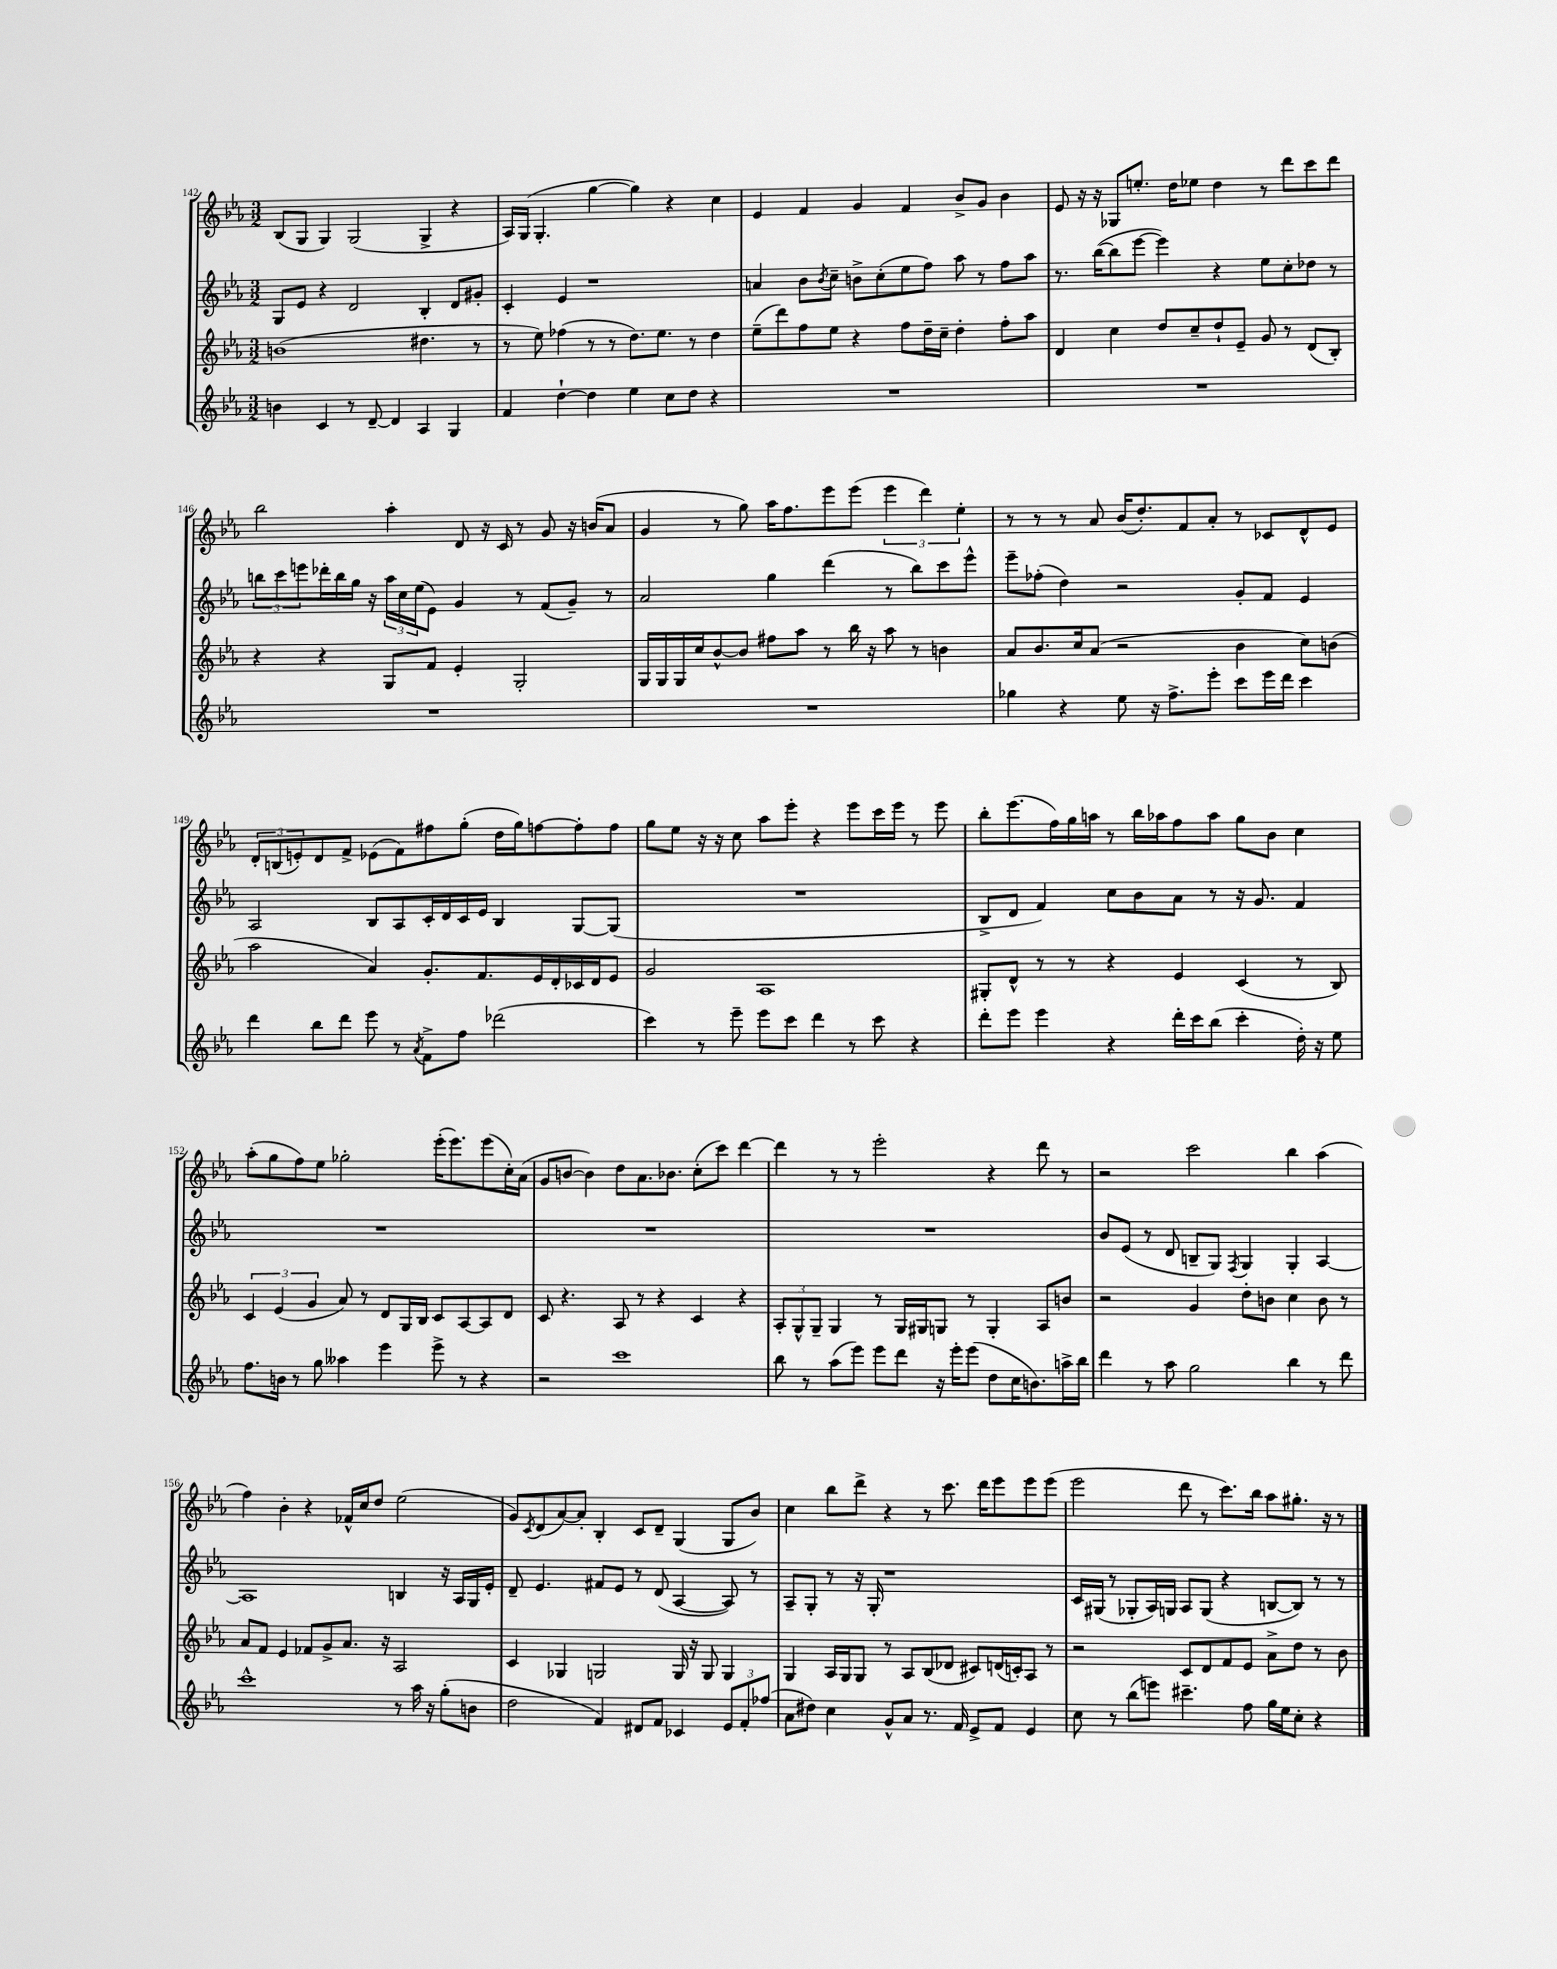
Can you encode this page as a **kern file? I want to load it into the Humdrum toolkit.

**kern	**kern	**kern	**kern
*part4	*part3	*part2	*part1
*staff4	*staff3	*staff2	*staff1
*clefG2	*clefG2	*clefG2	*clefG2
*k[b-e-a-]	*k[b-e-a-]	*k[b-e-a-]	*k[b-e-a-]
*M3/2	*M3/2	*M3/2	*M3/2
=142	=142	=142	=142
4bn\	(1bn	8G/L	(8B-/L
.	.	8e-/J	8G/J
4c/	.	4r	4G/)
8r	.	2d/	(2G/
[8d~/	.	.	.
4d/]	.	.	.
4A-/	4.dd#X\	4B-'/	4G^/
4G/	.	8d/L	4r
.	8r	8g#X'/J	.
=143	=143	=143	=143
4f/	8r	4c'/	16A-/LL)
.	.	.	(16G/JJ
.	8ee-\)	.	4.G'/
[4dd`\	(4ff-X\	4e-/	.
4dd\]	8r	1r	[4gg\
.	8r	.	.
4ee-\	8.dd\L)	.	4gg\])
.	8.ee-\J	.	.
8cc\L	.	.	4r
8dd\J	8r	.	.
4r	4dd\	.	4cc\
=144	=144	=144	=144
1.r	(8ee-~\L	4an/	4e-/
.	8ddd\)	.	.
.	8ff\	8b-\L	4f/
.	.	8qb-/	.
.	8ee-\J	8cc~\J	.
.	4r	8bn^\L	4g/
.	.	(8cc'\	.
.	8ff\L	8ee-\	4f/
.	16dd~\L	8ff\J)	.
.	16cc~\JJ	.	.
.	4dd'\	8aa-\	8b-^/L
.	.	8r	8g/J
.	8ff'\L	8ff\L	4b-\
.	8aa-\J	8aa-\J	.
=145	=145	=145	=145
1.r	4d/	8.r	8e-/
.	.	.	16r
.	.	([16bb-\KL	16r
.	4cc\	8bb-\]	8G-X/L
.	.	[8eee-\J	8.een'/J
.	8dd/L	4eee-\])	.
.	.	.	16dd\KL
.	8cc~/	.	8ee-X\J
.	8dd`/	4r	4dd\
.	8e-~/J	.	.
.	8g/	8ee-\L	8r
.	8r	8cc'\	8ddd\L
.	(8d/L	8dd-X\J	8ccc\
.	8B-'/J)	8r	8ddd\J
!!LO:LB:g=z
=146	=146	=146	=146
1.r	4r	12bbn\L	2bb-\
.	.	12ccc\	.
.	.	12eeen\	.
.	4r	16ddd-X'\L	.
.	.	16bb\	.
.	.	16gg\JJ	.
.	.	16r	.
.	8G/L	24aa-\LL	4aa-'\
.	.	24cc\	.
.	.	(24ee-\J	.
.	8f/J	8e-\J)	.
.	4e-'/	4g/	8d/
.	.	.	16r
.	.	.	16c/
.	2G'/	8r	8r
.	.	(8f/L	8g/
.	.	8g~/J)	16r
.	.	.	(16bn/KL
.	.	8r	8a-/J
=147	=147	=147	=147
1.r	16G/LL	2a-/	4g/
.	16G/	.	.
.	16G/	.	.
.	16cc/J	.	.
.	[8b-^^/	.	8r
.	8b-/J]	.	8gg\)
.	8ff#X\L	4gg\	16aa-\KL
.	.	.	8.ff\
.	8aa-\J	.	.
.	8r	(4ddd\	8eee-\
.	16bb-\	.	(8eee-\J
.	16r	.	.
.	8aa-\	8r	6eee-\
.	8r	8bb-\L)	.
.	.	.	6ddd\)
.	4bn\	8ccc\	.
.	.	.	6ee-'\
.	.	8eee-^^\J	.
=148	=148	=148	=148
4gg-X\	8a-/L	8eee-~\L	8r
.	8.b-/	(8ff-X'\J	8r
4r	.	4dd\)	8r
.	16cc/k	.	.
.	(8a-/J	.	8a-/
8ee-\	2r	2r	(16b-/KL
.	.	.	8.dd'/)
16r	.	.	.
8.ff^\L	.	.	.
.	.	.	8f/
8eee-'\J	.	.	8a-'/J
8ccc\L	4b-\	8g'/L	8r
16eee-\L	.	8f/J	8c-X/L
16ddd\JJ	.	.	.
4ccc\	8cc\L)	4e-/	8d^^/
.	(8bn\J	.	8e-/J
!!LO:LB:g=z
=149	=149	=149	=149
4ddd\	2aa-\	2A-/	12d'/L
.	.	.	(12Bn/
.	.	.	12en'/)
8bb-\L	.	.	8d/
8ddd\J	.	.	8f^/J
8eee-\	4a-/)	8B-/L	(8e-X\L
8r	.	8A-/	8f\)
8qa-/	.	.	.
8f^\L	8.g'/L	16c'/L	8ff#X\
.	.	16d/	.
8ff\J	.	16c/	(8gg'\J
.	8.f/	16e-/JJ	.
(2ddd-X\	.	4B-/	16dd\LL
.	.	.	16gg\J)
.	16e-/L	.	[8ffn\
.	16d'/	.	.
.	16c-X/	[8G/L	8ff'\]
.	16d/J	.	.
.	8e-/J	(8G/J]	8ff\J
=150	=150	=150	=150
4ccc\)	2g/	1.r	8gg\L
.	.	.	8ee-\J
8r	.	.	16r
.	.	.	16r
8eee-~\	.	.	8cc\
8eee-\L	1A-	.	8aa-\L
8ccc\J	.	.	8eee-'\J
4ddd\	.	.	4r
8r	.	.	8eee-\L
8ccc\	.	.	16ccc\L
.	.	.	16eee-\JJ
4r	.	.	8r
.	.	.	8eee-\
=151	=151	=151	=151
8ddd'\L	8G#X'/L	8B-^/L	8bb-'\L
8eee-\J	8d^^/J	8d/J	(8.eee-\
4eee-\	8r	4f/)	.
.	.	.	16ff\L)
.	8r	.	16gg\
.	.	.	16aan\JJ
4r	4r	8cc\L	8r
.	.	8b-\	16bb-\LL
.	.	.	16aa-X\J
16ddd'\LL	4e-/	8a-\J	8ff\
16ccc\J	.	.	.
(8bb-\J	.	8r	8aa-\J
4ccc'\	(4c/	16r	8gg\L
.	.	8.g/	.
.	.	.	8b-\J
16dd'\)	8r	4f/	4cc\
16r	.	.	.
8ee-\	8B-/)	.	.
!!LO:LB:g=z
=152	=152	=152	=152
8.ff\L	6c/	1.r	(8aa-'\L
.	.	.	8gg\
.	(6e-/	.	.
16bn\Jk	.	.	.
8r	.	.	8ff\)
.	6g/	.	.
8gg\	.	.	8ee-\J
4aa--X\	8a-/)	.	2gg-X'\
.	8r	.	.
4eee-\	8d/L	.	.
.	16G/L	.	.
.	16B-/JJ	.	.
8eee-^\	8c/L	.	(16eee-'\KL
.	.	.	8.eee-\)
8r	[8A-/	.	.
4r	8A-/]	.	(8eee-\
.	8d/J	.	16cc'\L)
.	.	.	(16a-\JJ
=153	=153	=153	=153
2r	8c/	1.r	8g/L
.	4.r	.	[8bn/J
.	.	.	4b\])
1ccc	8A-/	.	8dd\L
.	8r	.	8.a-\
.	4r	.	.
.	.	.	8.b-X\J
.	4c/	.	(8cc'\L
.	.	.	8ccc\J)
.	4r	.	[4ddd\
=154	=154	=154	=154
8bb-\	12A-'/L	1.r	4ddd\]
.	12G^^/	.	.
8r	.	.	.
.	12G~/J	.	.
(8aa-\L	4G/	.	8r
8eee-\J)	.	.	8r
8eee-\L	8r	.	2eee-'\
8ddd\J	16G/LL	.	.
.	16G#X/J	.	.
16r	8Gn/J	.	.
16eee-'\KL	.	.	.
(8eee-\J	8r	.	.
8dd\L	4G'/	.	4r
16cc\K	.	.	.
8.bn\)	.	.	.
.	8A-/L	.	8ddd\
16aan^\L	8bn/J	.	8r
16bb-\JJ	.	.	.
=155	=155	=155	=155
4ddd\	2r	8b-/L	2r
.	.	(8e-/J	.
8r	.	8r	.
8aa-\	.	8d/	.
2gg\	4g/	8Bn~/L	2ccc\
.	.	8G/J)	.
.	.	8qF/	.
.	8dd'\L	4G/	.
.	8bn\J	.	.
4bb-\	4cc\	4G'/	4bb-\
8r	8b\	[4A-/	(4aa-\
8ddd\	8r	.	.
!!LO:LB:g=z
=156	=156	=156	=156
1ccc^^	8a-/L	1A-]	4ff\)
.	8f/J	.	.
.	4e-/	.	4b-'\
.	8f-X/L	.	4r
.	8g^/	.	.
.	8.a-/J	.	16f-X^^/LL
.	.	.	16cc/J
.	.	.	8dd/J
.	16r	.	.
8r	2A-/	4Bn/	(2ee-\
16aa-\	.	.	.
16r	.	.	.
(8gg'\L	.	16r	.
.	.	16A-/LL	.
8bn\J	.	16G/	.
.	.	16e-'/JJ	.
=157	=157	=157	=157
2dd\	4c/	8d~/	8g/L)
.	.	.	8qc/
.	.	4.e-/	(8d/
.	4G-X/	.	[8a-/)
.	.	.	8a-'/J]
4f/)	2Gn/	8f#X/L	4B-'/
.	.	8e-/J	.
8d#X/L	.	8r	8c/L
8f/J	.	(8d/	8d~/J
4c-X/	16G/	[4A-/	(4G/
.	16r	.	.
.	8G/	.	.
12e-/L	4G/	8A-/])	8G/L
12f'/	.	.	.
.	.	8r	8b-/J)
(12ff-X/J	.	.	.
=158	=158	=158	=158
8a-\L	4G/	8A-~/L	4cc\
8dd#X\J)	.	8G'/J	.
4cc\	16A-/LL	8r	8bb-\L
.	16G/J	.	.
.	8G/J	16r	8ddd^\J
.	.	16G'/	.
8g^^/L	8r	1r	4r
8a-/J	8A-/L	.	.
8.r	(8B-/	.	8r
.	8d-X/J	.	8.ccc\
16f/	.	.	.
8e-^/L	8c#X/L)	.	.
.	.	.	16ddd\KL
8f/J	(16dn/L	.	8eee-\
.	16cn'/J)	.	.
4e-/	8A-/J	.	8eee-\
.	8r	.	(8eee-\J
=159	=159	=159	=159
8cc\	2r	16c/LL	2eee-\
.	.	(16G#X/JJ	.
8r	.	8r	.
(8bb-\L	.	8G-X'/L	.
8eeen\J)	.	16A-/L)	.
.	.	16Gn/JJ	.
4.ccc#X~\	8c/L	8A-/L	8ddd\
.	8d/	(8G/J	8r
.	8f/	4r	8.ccc\L)
8ff\	8e-/J	.	.
.	.	.	16bb-\Jk
16gg\LL	8a-^\L	[8Bn/L	8aa-\L
16ee-\J	.	.	.
8cc'\J	8dd\J	8B/J])	8.gg#X'\J
4r	8r	8r	.
.	.	.	16r
.	8b-\	8r	8r
==	==	==	==
*-	*-	*-	*-
